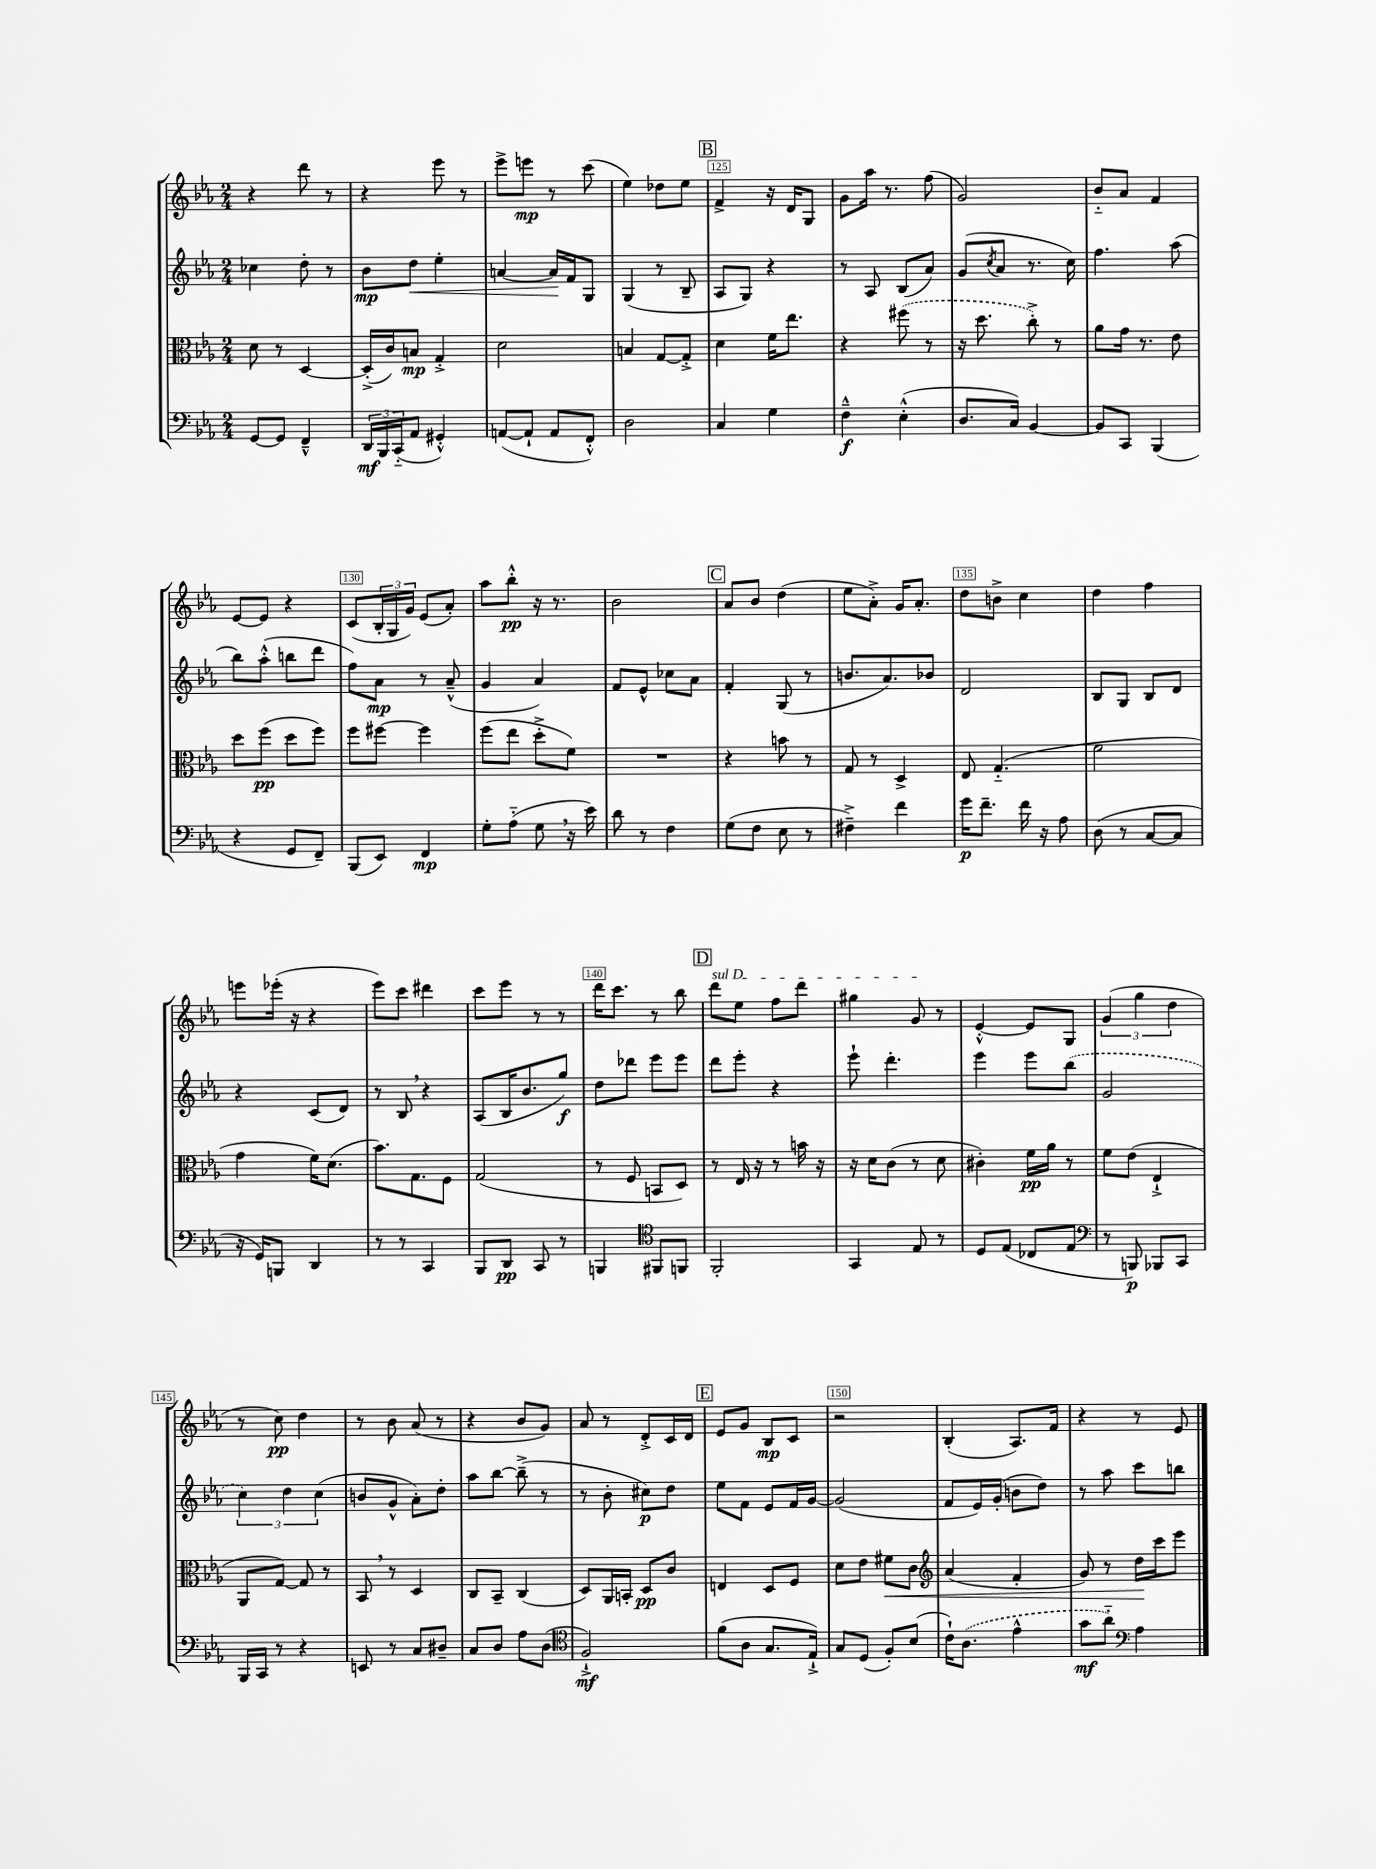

**kern	**kern	**kern	**kern
*staff4	*staff3	*staff2	*staff1
*clefF4	*clefC3	*clefG2	*clefG2
*k[b-e-a-]	*k[b-e-a-]	*k[b-e-a-]	*k[b-e-a-]
*M2/4	*M2/4	*M2/4	*M2/4
[8GG	8d	4cc-	4r
8GG]	8r	.	.
4FF~^^	[4D	8dd'	8ddd
.	.	8r	8r
=	=	=	=
24DD	(16D'^]	8b-	4r
24BBB-	.	.	.
.	16c)	.	.
(24CC'~	.	.	.
8AA-	8B	8dd	.
4GG#'^^)	4G'^	4ee-'	8eee-
.	.	.	8r
=	=	=	=
([8AA	2d	[4a	8eee-^
8AA`]	.	.	8eee
8AA	.	16a]	8r
.	.	16f	.
8FF'^^)	.	8G	(8ccc
=	=	=	=
2D	4B	(4G	4ee-)
.	[8G	8r	8dd-
.	8G'^]	8B-~	8ee-
=	=	=	=
4C	4d	8A-	4f^
.	.	8G)	.
4G	16f	4r	16r
.	8.ee-	.	16d
.	.	.	8G
=	=	=	=
4F~^^	4r	8r	8g
.	.	8A-	16aa-
.	.	.	8.r
(4E-'^^	(8ff#	(8B-	.
.	8r	8a-)	(8ff
=	=	=	=
8.D	16r	(8g	2g)
.	8.dd	.	.
.	.	8qcc	.
.	.	8a-	.
16C)	.	.	.
[4BB-	8cc'^)	8.r	.
.	8r	.	.
.	.	16cc)	.
=	=	=	=
8BB-]	8a-	4.ff	8b-'~
8CC	16g	.	8a-
.	8.r	.	.
(4BBB-	.	.	4f
.	8e-	(8aa-	.
=	=	=	=
4r	8dd	8bb-)	[8e-
.	(8ff	(8aa-'^^	8e-]
8GG	8dd	8bb	4r
8FF~)	8ff)	8ddd	.
=	=	=	=
(8BBB-	8ff	8ff)	(8c
8EE-)	[8ff#	8a-	24B-'
.	.	.	24G
.	.	.	24g)
4FF	4ff#]	8r	(8e-
.	.	(8a-~^^	8a-')
=	=	=	=
8G'	(8ff	4g	8aa-
(8A-'~	8ee-	.	8bb-'^^
8G	8dd'^	4a-)	16r
.	.	.	8.r
16r	8f)	.	.
16e-)	.	.	.
=	=	=	=
8d	2r	8f	2b-
8r	.	8e-^^	.
4F	.	8cc-	.
.	.	8a-	.
=	=	=	=
(8G	4r	4f'	8a-
8F	.	.	8b-
8E-	8b	(8G	(4dd
8r	8r	8r	.
=	=	=	=
4F#~^)	8G	8.b	8ee-
.	8r	.	8a-'^)
.	.	8.a-)	.
4f	4D^	.	16g
.	.	.	8.a-'
.	.	8b-	.
=	=	=	=
16g	8E-	2d	8dd
8.f~	.	.	.
.	(4.G'~	.	8b^
16f	.	.	4cc
16r	.	.	.
8A-	.	.	.
=	=	=	=
(8D	2f	8B-	4dd
8r	.	8G	.
[8C	.	8B-	4ff
8C]	.	8d	.
=	=	=	=
16r	4g	4r	8eee
16GG)	.	.	.
8BBB	.	.	(16eee-'
.	.	.	16r
4DD	16f)	(8c	4r
.	(8.d	.	.
.	.	8d)	.
=	=	=	=
8r	8.b-)	8r	8eee-)
8r	.	8B-	8ccc
.	8.G	.	.
4CC	.	4r	4ddd#
.	8F	.	.
=	=	=	=
8BBB-	(2G	(8A-	8ccc
8DD	.	16B-	8eee-
.	.	8.b-	.
8CC	.	.	8r
8r	.	8gg)	8r
=	=	=	=
4BBB	8r	8dd	16ddd
.	.	.	8.ccc
.	8F	8ddd-	.
*clefC4	*	*	*
8FF#	8BB	8eee-	8r
8FF	8D)	8eee-	8bb-
=	=	=	=
2FF'	8r	8ddd	8ddd
.	16E-	8eee-'	8ee-
.	16r	.	.
.	8r	4r	8ff
.	16b	.	8ddd
.	16r	.	.
=	=	=	=
4GG	16r	8eee-`	4gg#
.	16d	.	.
.	(8c	4.ddd'	.
8E-	8r	.	8g
8r	8d	.	8r
=	=	=	=
8D	4c#')	4eee-	[4e-'^^
(8E-	.	.	.
8C-	16f	8eee-	8e-]
.	16a-	.	.
8E-	8r	(8bb-	8G
=	=	=	=
*clefF4	*	*	*
8r	8f	2g	(6g
8BBB)	(8e-	.	.
.	.	.	6gg
8BBB-	4E-`^	.	.
.	.	.	6dd
8CC	.	.	.
=	=	=	=
16BBB-	8AA-	6cc)	8r
16CC	.	.	.
8r	[8G)	.	8cc)
.	.	6dd	.
4r	8G]	.	4dd
.	.	(6cc	.
.	8r	.	.
=	=	=	=
8EE	8BB-	8b	8r
8r	8r	8g^^	8b-
8C	4D	8a-')	(8a-
8D#~	.	8dd'	8r
=	=	=	=
8C	8C	8aa-	4r
8D	8BB-~	[8bb-	.
8A-	(4C	(8bb-~^]	8b-
(8D	.	8r	8g)
=	=	=	=
*clefC4	*	*	*
2F`^)	8D)	8r	8a-
.	16AA-	8b-'	8r
.	16BB'	.	.
.	8D	8cc#)	8d'^
.	8c	8dd	16c
.	.	.	16d
=	=	=	=
(8f	4E	8ee-	8e-
8A-	.	8f	8g
8.G	8D	8e-	8B-
.	8F	16f	8c
16E-`^)	.	[16g	.
=	=	=	=
8G	8d	(2g]	2r
(8D	8e-	.	.
8F')	8f#	.	.
(8B-	8c	.	.
=	=	=	=
*	*clefG2	*	*
16c`)	(4a-	8f	(4B-'
(8.A-	.	.	.
.	.	16e-)	.
.	.	(16g'	.
4e-^^	4f'	8b	8.A-)
.	.	8dd)	.
.	.	.	16f
=	=	=	=
8g	8g)	8r	4r
8a-'~)	8r	8aa-	.
*clefF4	*	*	*
4A-	16dd	8ccc	8r
.	16ccc	.	.
.	8eee-	8bb	8e-
==	==	==	==
*-	*-	*-	*-
